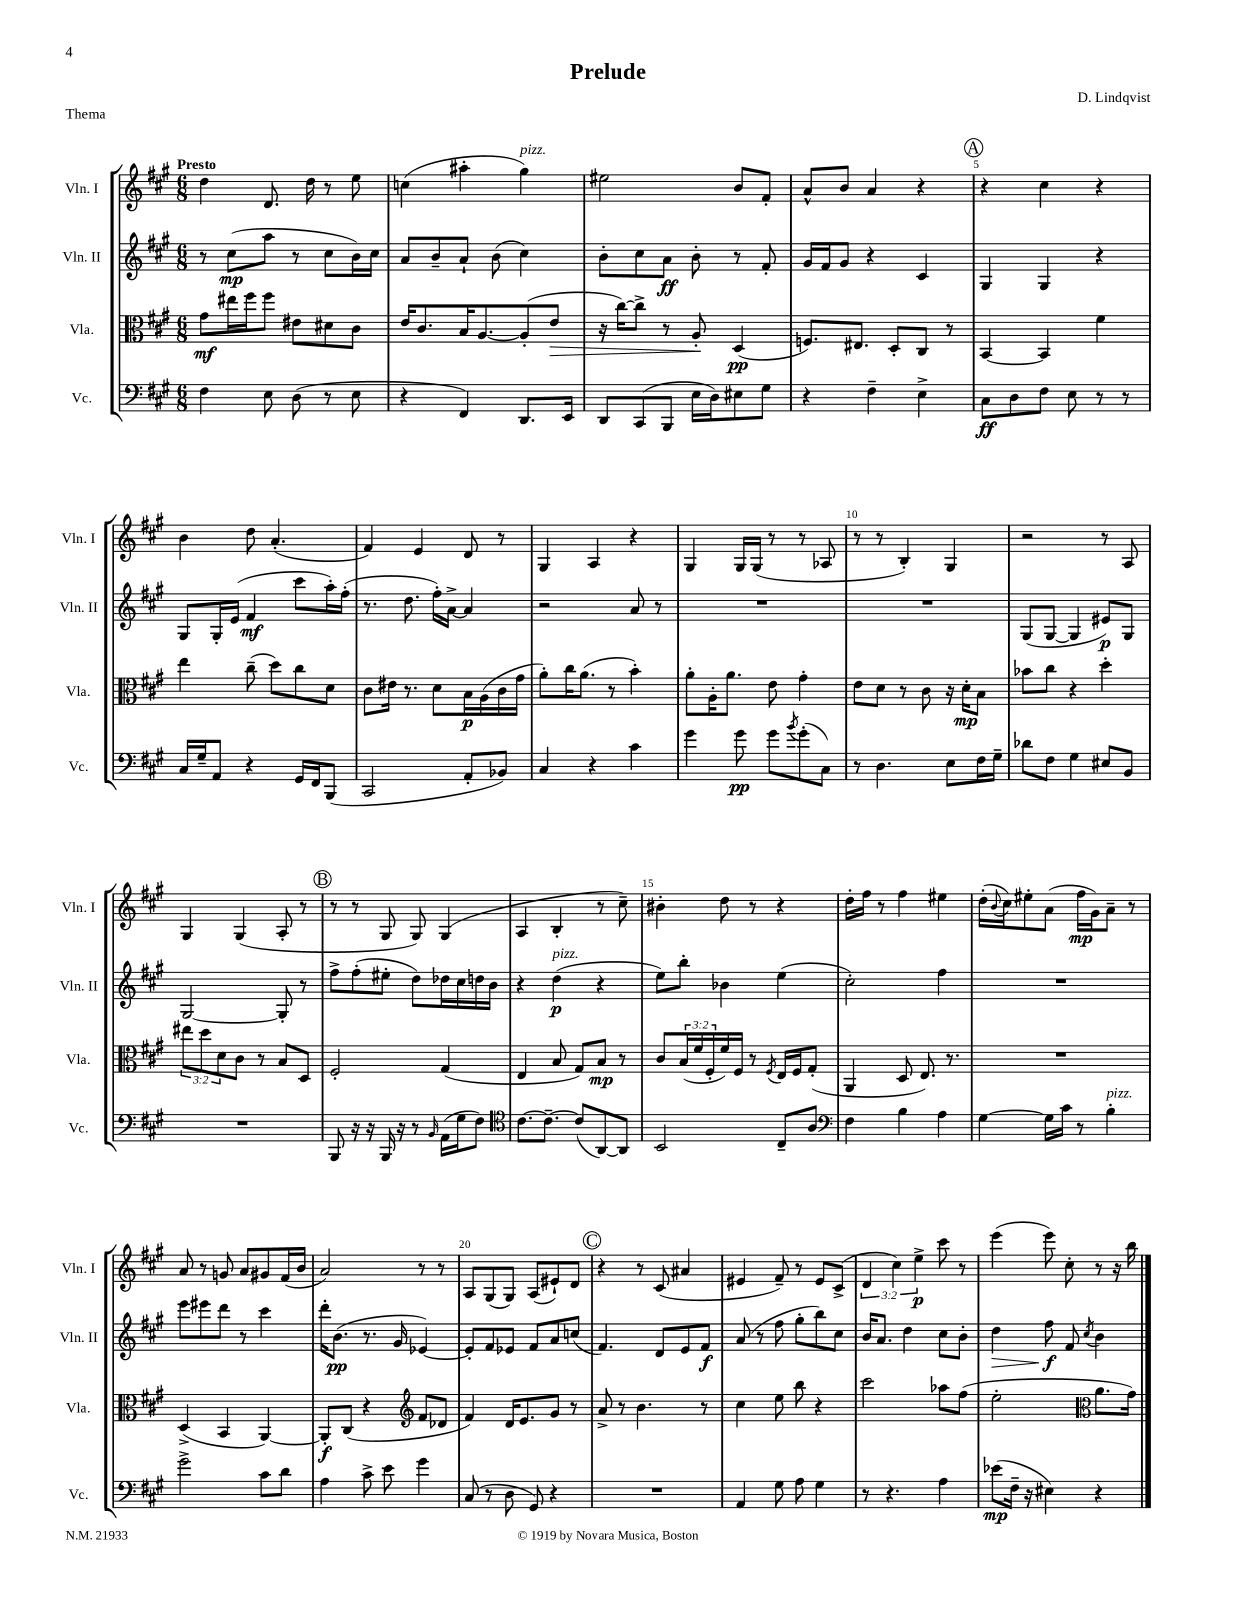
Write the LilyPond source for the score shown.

\header { title = "Prelude" composer = "D. Lindqvist" piece = "Thema" }
<<
\new StaffGroup <<
\new Staff = "s0" \with { instrumentName = "Vln. I" shortInstrumentName = "Vln. I" } {
    \clef treble \key a \major \numericTimeSignature \time 6/8 \override Staff.TupletNumber.text = #tuplet-number::calc-fraction-text \tempo "Presto"
    d''4 d'8. d''16 r8 e''8 |
    c''4( ais''4-. gis''4^\markup { \italic "pizz." }) |
    eis''2 b'8 fis'8-. |
    a'8-^ b'8 a'4 r4 |
    \mark \markup { \circle "A" } r4 cis''4 r4 |
    b'4 d''8 a'4.-.( |
    fis'4) e'4 d'8 r8 |
    gis4 a4 r4 |
    gis4 gis16 gis16( r8 r8 aes8 |
    r8 r8 b4-.) gis4 |
    r2 r8 a8 |
    gis4 gis4( a8-. r8 |
    \mark \markup { \circle "B" } r8 r8 gis8 gis8) gis4( |
    a4 b4-. r8 cis''8--) |
    bis'4-. d''8 r8 r4 |
    d''16-. fis''16 r8 fis''4 eis''4 |
    d''16-.( \appoggiatura { b'8 } cis''16) eis''8-. a'8( fis''16\mp gis'16) a'8-- r8 |
    a'8 r8 g'8 a'8 gis'8 fis'16( b'16 |
    a'2) r8 r8 |
    a8 gis8( gis8) a8( eis'8-!) d'8 |
    \mark \markup { \circle "C" } r4 r8 cis'8( ais'4 |
    eis'4 fis'8--) r8 eis'8 cis'8->( |
    \tuplet 3/2 { d'4 cis''4) e''4->\p } cis'''8 r8 |
    e'''4( e'''8) cis''8-. r8 r16 b''16 \bar "|." |
}
\new Staff = "s1" \with { instrumentName = "Vln. II" shortInstrumentName = "Vln. II" } {
    \clef treble \key a \major \numericTimeSignature \time 6/8
    r8 cis''8\mp( a''8 r8 cis''8 b'16) cis''16 |
    a'8 b'8-- a'8-! b'8( cis''4) |
    b'8-. cis''8 a'8\ff b'8-. r8 fis'8-. |
    gis'16 fis'16 gis'8 r4 cis'4 |
    \mark \markup { \circle "A" } gis4 gis4 r4 |
    gis8 gis16-. e'16( fis'4\mf cis'''8 a''16-.) fis''16-.( |
    r8. d''8. fis''16-.) a'16~-> a'4 |
    r2 a'8 r8 |
    R2. |
    R2. |
    gis8( gis8~ gis4 eis'8\p) gis8 |
    gis2~ gis8-. r8 |
    \mark \markup { \circle "B" } fis''8-> fis''8-.( eis''8-. d''8) des''16 cis''16 d''16 b'16 |
    r4 d''4\p^\markup { \italic "pizz." }( r4 |
    e''8) b''8-. bes'4 e''4( |
    cis''2-.) fis''4 |
    R2. |
    e'''8 eis'''8 d'''8 r8 cis'''4 |
    d'''16-. b'8.\pp( r8. gis'16 ees'4~) |
    ees'8-. fis'8 ees'8 fis'8 a'8 c''8( |
    \mark \markup { \circle "C" } fis'4.) d'8 e'8 fis'8\f |
    a'8( r8 fis''8 gis''8-. b''8) cis''8 |
    b'16 a'8. d''4 cis''8 b'8-. |
    d''4\> fis''8\f\! fis'8 \acciaccatura { cis''8 } b'4 \bar "|." |
}
\new Staff = "s2" \with { instrumentName = "Vla." shortInstrumentName = "Vla." } {
    \clef alto \key a \major \numericTimeSignature \time 6/8 \override Staff.TupletNumber.text = #tuplet-number::calc-fraction-text
    gis'8\mf eis''16 fis''16 fis''8 eis'8 dis'8 cis'8 |
    e'16 cis'8. b16 a8.~ a8-.( e'8\> |
    r16 cis''16~) cis''8-> r8 a8-.\! d4\pp( |
    f8.) eis8. d8-. cis8 r8 |
    \mark \markup { \circle "A" } b,4~ b,4 fis'4 |
    e''4 cis''8--( d''8) cis''8 d'8 |
    cis'8 eis'16 r8. d'8 b16\p a16( cis'16 gis'16 |
    a'8-.) cis''16 a'8.( r8 b'4-.) |
    a'8-. a16-. a'8. e'8 gis'4-. |
    e'8 d'8 r8 cis'8 r16 d'16-.\mp b8 |
    bes'8 cis''8 r4 d''4-. |
    \tuplet 3/2 { eis''8 d''8 d'8 } cis'8 r8 b8 d8 |
    \mark \markup { \circle "B" } fis2-. gis4( |
    e4 b8 gis8) b8\mp r8 |
    cis'8 \tuplet 3/2 { b16( fis'16 fis16-. } fis'16) fis16 r8 \acciaccatura { fis8 } e16 fis16 gis8-.( |
    a,4 d8 e8.) r8. |
    R2. |
    d4->( b,4 a,4~) |
    a,8-.\f cis8( r4 \clef treble fis'8 des'8 |
    fis'4) d'16 e'8. gis'8 r8 |
    \mark \markup { \circle "C" } a'8-> r8 b'4. r8 |
    cis''4 e''8 b''8 r4 |
    cis'''2 aes''8 fis''8( |
    e''2-. \clef alto a'8. gis'16) \bar "|." |
}
\new Staff = "s3" \with { instrumentName = "Vc." shortInstrumentName = "Vc." } {
    \clef bass \key a \major \numericTimeSignature \time 6/8
    fis4 e8 d8( r8 e8 |
    r4 fis,4) d,8. e,16 |
    d,8 cis,8( b,,8 e16 d16) eis8 gis8 |
    r4 fis4-- e4-> |
    \mark \markup { \circle "A" } cis8\ff d8 fis8 e8 r8 r8 |
    cis16 gis16-- a,8 r4 gis,16 fis,16 b,,8( |
    cis,2 a,8-. bes,8) |
    cis4 r4 cis'4 |
    gis'4 gis'8\pp gis'8 \acciaccatura { b'8 } gis'8-.( cis8) |
    r8 d4. e8 fis16 gis16-- |
    des'8 fis8 gis4 eis8 b,8 |
    R2. |
    \mark \markup { \circle "B" } b,,8 r16 r16 b,,16 r16 r8 \grace { b,16 } a,16( gis16 fis8) |
    \clef tenor cis'8.~ cis'8.~-- cis'8( a,8~) a,8 |
    b,2 cis8-- a8 |
    \clef bass fis4 b4 a4 |
    gis4~ gis16 cis'16 r8 b4-.^\markup { \italic "pizz." } |
    gis'2-> cis'8 d'8 |
    a4 cis'8-> e'8 gis'4 |
    cis8( r8 d8 gis,8) r4 |
    \mark \markup { \circle "C" } R2. |
    a,4 gis8 a8 gis4 |
    r8 r4. a4 |
    ees'8\mp( fis16-- r16 eis4) r4 \bar "|." |
}
>>
>>
\layout { \context { \Score \override BarNumber.break-visibility = ##(#f #t #t) barNumberVisibility = #(every-nth-bar-number-visible 5) } }
